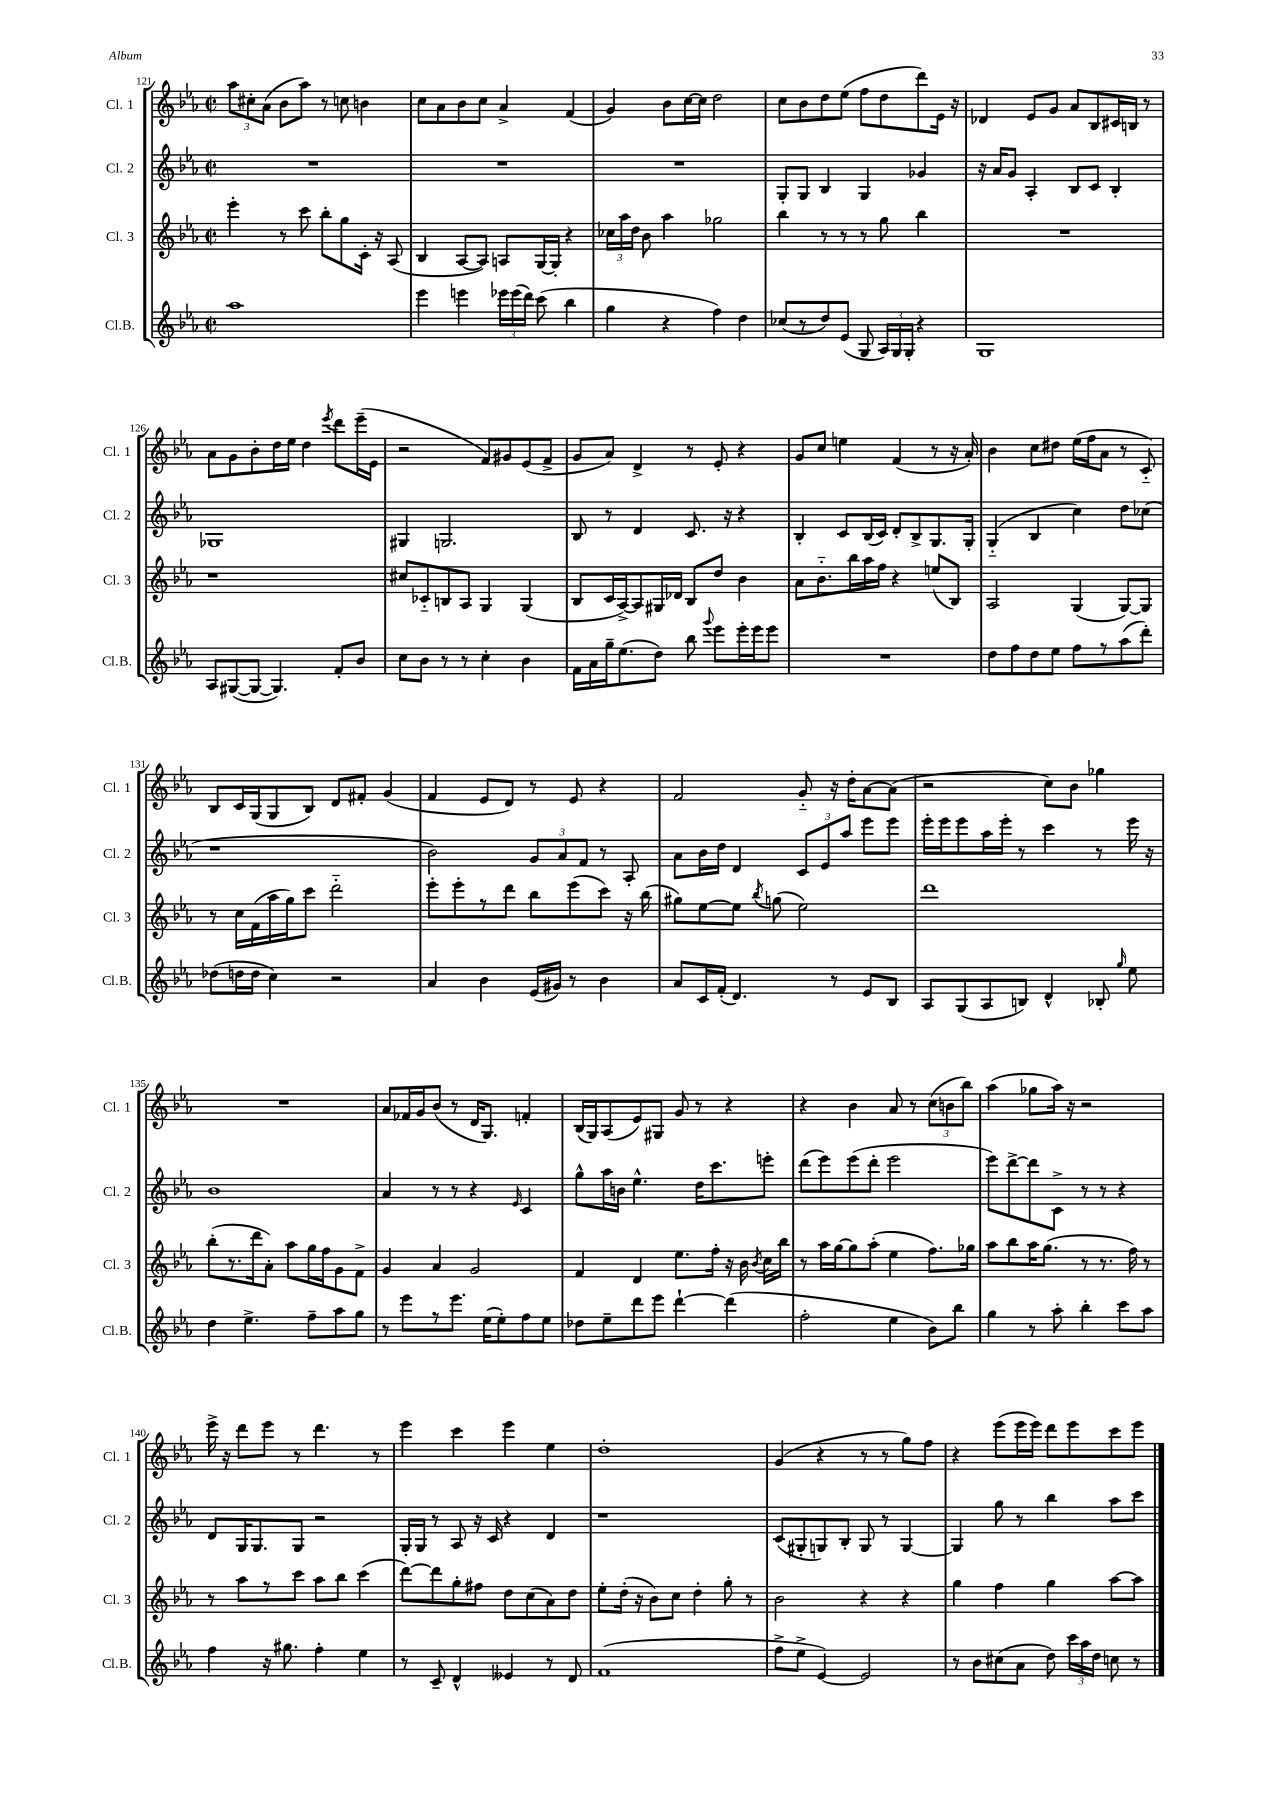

**kern	**kern	**kern	**kern
*staff4	*staff3	*staff2	*staff1
*clefG2	*clefG2	*clefG2	*clefG2
*k[b-e-a-]	*k[b-e-a-]	*k[b-e-a-]	*k[b-e-a-]
*M2/2	*M2/2	*M2/2	*M2/2
*met(c|)	*met(c|)	*met(c|)	*met(c|)
1aa-	4eee-'\	1r	12aa-\L
.	.	.	12cc#'\
.	.	.	(12a-\J
.	8r	.	8b-\L
.	8ccc\	.	8aa-\J)
.	8bb-'\L	.	8r
.	8gg\	.	8cc\
.	16c'\Jk	.	4b\
.	16r	.	.
.	(8A-/	.	.
=	=	=	=
4eee-\	4B-/	1r	8cc\L
.	.	.	8a-\
4eee\	[8A-/L	.	8b-\
.	8A-/]J)	.	8cc\J
24eee-\LL	8A/L	.	4a-^/
(24eee-\	.	.	.
24ddd\JJ)	.	.	.
(8ccc\	[16G/L	.	.
.	16G'/]JJ	.	.
4bb-\	4r	.	(4f/
=	=	=	=
4gg\	24cc-\LL	1r	4g/)
.	24aa-\	.	.
.	24dd\JJ	.	.
.	8b-\	.	.
4r	4aa-\	.	8b-\L
.	.	.	[16cc\L
.	.	.	16cc\]JJ
4ff\)	2gg-\	.	2dd\
4dd\	.	.	.
=	=	=	=
(8cc-/L	4bb-\	8G'/L	8cc\L
8r	.	8G/J	8b-\
8dd/)	8r	4B-/	8dd\
(8e-/J	8r	.	(8ee-\J
8G/	8r	4G/	8ff\L
24A-/LL)	8gg\	.	8dd\
24G/	.	.	.
24G'/JJ	.	.	.
4r	4bb-\	4g-/	8ddd\)
.	.	.	16e-\Jk
.	.	.	16r
=	=	=	=
1G	1r	16r	4d-/
.	.	16a-/LK	.
.	.	8g/J	.
.	.	4A-'/	8e-/L
.	.	.	8g/J
.	.	8B-/L	8a-/L
.	.	8c/J	8B-/
.	.	4B-'/	16c#/L
.	.	.	16B/JJ
.	.	.	8r
=	=	=	=
8A-/L	1r	1G-	8a-\L
([8G#/	.	.	8g\
8G#/_J	.	.	8b-'\
4.G#/])	.	.	16dd\L
.	.	.	16ee-\JJ
.	.	.	4dd\
.	.	.	8qeee-/
8f'/L	.	.	8ddd\L
8b-/J	.	.	(16eee-~\L
.	.	.	16e-\JJ
=	=	=	=
8cc\L	8cc#/L	4G#/	2r
8b-\J	8c-'~/	.	.
8r	8B/	2.G/	.
8r	8A-/J	.	.
4cc'\	4G/	.	8f/L)
.	.	.	8g#/
4b-\	(4G/	.	(8e-/
.	.	.	8f^/J
=	=	=	=
16f\LL	8B-/L	8B-/	8g/L
16a-\	.	.	.
16gg~\J	16c/L	8r	8a-/J)
(8.ee-\	[16A-^/J)	.	.
.	8A-/]	4d/	4d^/
8dd\J)	16G#/L	.	.
.	16d-/JJ	.	.
8bb-\	8B-/L	8.c/	8r
8qqggg/	.	.	.
8eee-\L	8dd/J	.	8e-'/
.	.	16r	.
16eee-'\L	4b-\	4r	4r
16eee-\J	.	.	.
8eee-\J	.	.	.
=	=	=	=
1r	8a-\L	4B-'/	8g/L
.	8.b-'~\	.	8cc/J
.	.	8c/L	4ee\
.	16bb-\L	.	.
.	16aa-\	(16B-/L	.
.	16ff\JJ	16c/JJ)	.
.	4r	8d'/L	(4f/
.	.	8B-^/	.
.	(8ee/L	8.G/	8r
.	8B-/J)	.	16r
.	.	16G'/Jk	16a-'/)
=	=	=	=
8dd\L	2A-/	(4G'~/	4b-\
8ff\	.	.	.
8dd\	.	4B-/	8cc\L
8ee-\J	.	.	8dd#\J
8ff\L	(4G/	4cc\)	(16ee-\LL
.	.	.	16ff\J
8r	.	.	8a-\J
(8aa-\	[8G/L)	8dd\L	8r
8ddd'\J)	8G/]J	(8cc-\J	8c'~/)
=	=	=	=
(8dd-\L	8r	1r	8B-/L
16dd\L	16cc\LL	.	16c/L
16dd\JJ	(16f\	.	(16G/J
4cc\)	16aa-\	.	8G/
.	16gg\J)	.	.
.	8ccc\J	.	8B-/J)
2r	2ddd'~\	.	8d/L
.	.	.	8f#'/J
.	.	.	(4g/
=	=	=	=
4a-/	8eee-'\L	2b-\)	4f/
.	8eee-'\	.	.
4b-\	8r	.	8e-/L
.	8ddd\J	.	8d/J)
(16e-/LL	8bb-\L	12g/L	8r
16g#/JJ)	.	.	.
.	.	12a-/	.
8r	(8eee-\	.	8e-/
.	.	12f/J	.
4b-\	8ccc\J)	8r	4r
.	16r	8A-'/	.
.	(16bb-\	.	.
=	=	=	=
8a-/L	8gg#\L)	8a-\L	2f/
16c/L	[8ee-\	16b-\L	.
(16f'/JJ	.	16dd\JJ	.
4.d/)	8ee-\]J	4d/	.
.	8qbb-/	.	.
.	(8gg\	.	.
.	2ee-\)	12c/L	8g'~/
.	.	12e-/	.
8r	.	.	16r
.	.	12aa-/J	.
.	.	.	16dd'\LK
8e-/L	.	8eee-\L	[8a-\
8B-/J	.	8eee-\J	(8a-\]J
=	=	=	=
8A-/L	1ddd	16eee-'\LL	2r
.	.	16eee-\J	.
(8G/	.	8eee-\	.
8A-/	.	16aa-\L	.
.	.	16eee-'\JJ	.
8B/J)	.	8r	.
4d^^/	.	4ccc\	8cc\L)
.	.	.	8b-\J
8B-'/	.	8r	4gg-\
16qqgg/	.	.	.
8ee-\	.	16eee-\	.
.	.	16r	.
=	=	=	=
4dd\	(8bb-'\L	1b-	1r
.	8.r	.	.
4.ee-^\	.	.	.
.	16ddd\k	.	.
.	8a-'\J)	.	.
.	8aa-\L	.	.
8ff~\L	16gg\L	.	.
.	16ff\J	.	.
8aa-\	8g\	.	.
8gg\J	8f^\J	.	.
=	=	=	=
8r	4g/	4a-/	8a-/L
8eee-\L	.	.	16f-/L
.	.	.	16g/J
8r	4a-/	8r	(8b-/J
8.eee-\J	.	8r	8r
.	2g/	4r	16d/LK
(16ee-\LK	.	.	8.G/J)
8ee-'\)	.	.	.
.	.	16qqe-/	.
8ff\	.	4c/	4f'/
8ee-\J	.	.	.
=	=	=	=
8dd-\L	4f/	8gg^^\L	(16B-/LL
.	.	.	16G/J)
8ee-~\	.	16aa-\L	(8A-/
.	.	16b\JJ	.
8ddd\	4d/	4.ee-^^\	8e-/)
8eee-\J	.	.	8G#/J
[4ddd`\	8.ee-\L	.	8g/
.	.	16dd\LK	8r
.	16ff'\Jk	8.ccc\	.
(4ddd\]	16r	.	4r
.	16b-\	.	.
.	8qb-/	.	.
.	16cc\LL	8eee'\J	.
.	16bb-\JJ	.	.
=	=	=	=
2ff'\	8r	(8ddd\L	4r
.	16aa-\LL	8eee-\)	.
.	[16gg\J	.	.
.	8gg\]	(8eee-\	4b-\
.	(8aa-'\J	8ddd'\J	.
4ee-\	4ee-\	2eee-\	8a-/
.	.	.	8r
8b-\L)	8.ff\L)	.	(12cc\L
.	.	.	12b\
8bb-\J	.	.	.
.	.	.	12bb-\J)
.	16gg-\Jk	.	.
=	=	=	=
4gg\	8aa-\L	8eee-\L)	(4aa-\
.	8bb-\	[8ddd^\	.
8r	16aa-\K	8ddd\]	8gg-\L
.	(8.gg\J	.	.
8aa-'\	.	8c^\J	16aa-\Jk)
.	.	.	16r
4bb-'\	8r	8r	2r
.	8.r	8r	.
8ccc\L	.	4r	.
.	16ff\)	.	.
8aa-\J	8r	.	.
=	=	=	=
4ff\	8r	8d/L	16eee-^\
.	.	.	16r
.	8aa-\L	16G/K	8ddd\L
.	.	8.G/	.
16r	8r	.	8eee-\J
8.gg#\	.	.	.
.	8ccc\J	8G/J	8r
4ff'\	8aa-\L	2r	4.ddd\
.	8bb-\J	.	.
4ee-\	(4ccc\	.	.
.	.	.	8r
=	=	=	=
8r	[8ddd\L)	16G'/LL	4eee-\
.	.	16G/JJ	.
8c~/	8ddd\]	8r	.
4d^^/	8gg'\	8A-/	4ccc\
.	8ff#\J	16r	.
.	.	16c/	.
4e--/	8dd\L	4r	4eee-\
.	(8cc\	.	.
8r	8a-\)	4d/	4ee-\
8d/	8dd\J	.	.
=	=	=	=
(1f	8ee-'\L	1r	1dd'
.	(16dd'\Jk	.	.
.	16r	.	.
.	8b-\L)	.	.
.	8cc\J	.	.
.	4dd'\	.	.
.	8gg'\	.	.
.	8r	.	.
=	=	=	=
8ff^\L	2b-\	(8c/L	(4g/
8ee-^\J	.	8G#'/	.
[4e-/)	.	8G/)	4r
.	.	8B-'/J	.
2e-/]	4r	8G/	8r
.	.	8r	8r
.	4r	[4G/	8gg\L)
.	.	.	8ff\J
=	=	=	=
8r	4gg\	4G/]	4r
8b-\L	.	.	.
(8cc#\	4ff\	8gg\	(8eee-\L
8a-\J	.	8r	16eee-\L
.	.	.	16eee-\JJ)
8dd\)	4gg\	4bb-\	8ddd\L
24ccc\LL	.	.	8eee-\
24aa-\	.	.	.
24dd\JJ	.	.	.
8cc\	[8aa-\L	8aa-\L	8ccc\
8r	8aa-\]J	8ccc\J	8eee-\J
==	==	==	==
*-	*-	*-	*-
